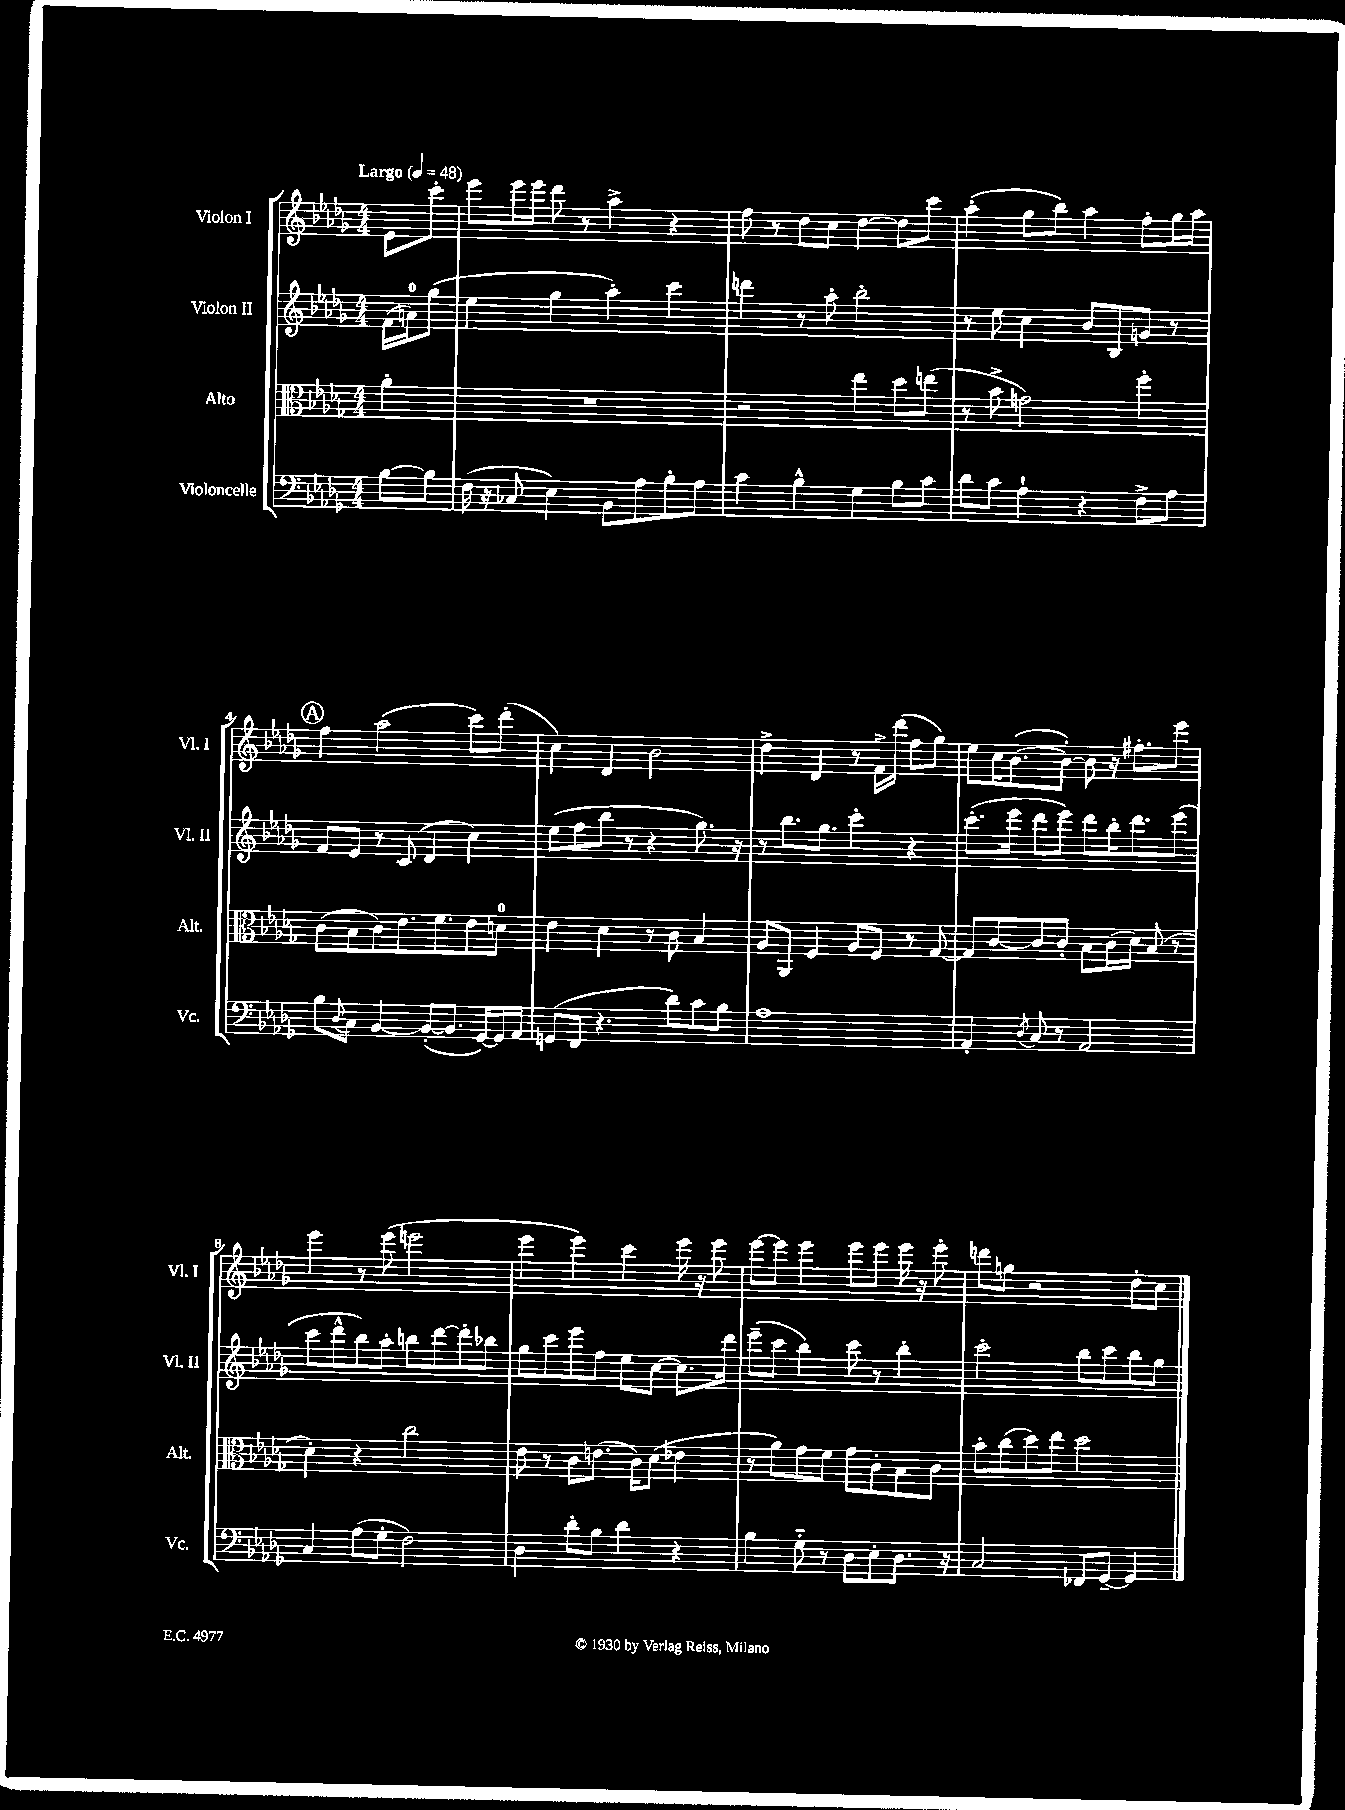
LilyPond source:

<<
\new StaffGroup <<
\new Staff = "s0" \with { instrumentName = "Violon I" shortInstrumentName = "Vl. I" } {
    \clef treble \key des \major \numericTimeSignature \time 4/4 \partial 4 \tempo "Largo" 4 = 48
    ees'8 c'''8-. |
    ees'''8 ees'''16 ees'''16 des'''8 r8 aes''4-> r4 |
    f''8 r8 des''8 c''8 des''4~ des''8 c'''8 |
    aes''4-.( ges''8 bes''8) aes''4 f''8-. ges''16 aes''16 |
    \mark \markup { \circle "A" } f''4 aes''2( c'''8) des'''8-.( |
    c''4) des'4 bes'2 |
    des''4-> des'4 r8 f'16-> des'''16( f''8 ges''8) |
    ees''8 c''16 bes'8.~( bes'8~-.) bes'8 r16 fis''8.-. ees'''8 |
    ees'''4 r8 ees'''8( e'''2 |
    ees'''4 ees'''4) c'''4 ees'''16 r16 ees'''8 |
    ees'''8~ ees'''8 ees'''4 ees'''8 ees'''8 ees'''16 r16 ees'''8-. |
    d'''8 g''8 r2 des''8-. c''8 \bar "|." |
}
\new Staff = "s1" \with { instrumentName = "Violon II" shortInstrumentName = "Vl. II" } {
    \clef treble \key des \major \numericTimeSignature \time 4/4 \partial 4
    f'16( a'16-0) ges''8( |
    ees''4 ges''4 aes''4-.) c'''4 |
    d'''4 r8 aes''8-. bes''2-. |
    r8 ees''8 c''4 bes'8 bes8 g'8 r8 |
    \mark \markup { \circle "A" } f'8 ees'8 r8 c'8( des'4 c''4) |
    ees''8( f''8 bes''8 r8 r4 ges''8.) r16 |
    r8 bes''8. ges''8. c'''4-. r4 |
    c'''8.-.( ees'''16 des'''8 ees'''8) des'''8 bes''16-. des'''8. ees'''8( |
    c'''8 des'''8-^ bes''8) aes''8-. b''8 des'''8~ des'''8-. bes''8 |
    ges''8 c'''8 ees'''8 f''8 ees''8 c''8~ c''8. des'''16 |
    ees'''8--( c'''8 bes''4) c'''8 r8 bes''4-. |
    c'''2-. bes''8 c'''8 bes''8 ges''8 \bar "|." |
}
\new Staff = "s2" \with { instrumentName = "Alto" shortInstrumentName = "Alt." } {
    \clef alto \key des \major \numericTimeSignature \time 4/4 \partial 4
    aes'4-. |
    R1 |
    r2 ees''4 des''8 e''8( |
    r8 bes'8-> g'2) f''4-. |
    \mark \markup { \circle "A" } c'8( bes8 c'8) ees'8. f'8. ees'8 d'8-0 |
    ees'4 des'4 r8 c'8 bes4 |
    aes8 aes,8 f4 aes8 f8 r8 ges8~ |
    ges8 c'8~ c'8 c'8-. bes8 c'16( des'16) bes8( r8 |
    des'4-.) r4 c''2 |
    ees'8 r8 c'8 e'8.( c'16) des'8( ees'4 |
    r8 aes'8) ges'8 f'8 ges'8 c'8-. bes8 c'8 |
    bes'8-. c''8( des''8) ees''8 des''2 \bar "|." |
}
\new Staff = "s3" \with { instrumentName = "Violoncelle" shortInstrumentName = "Vc." } {
    \clef bass \key des \major \numericTimeSignature \time 4/4 \partial 4
    bes8~ bes8 |
    f16( r16 ces8 ees4) bes,8 aes8 bes8-. aes8 |
    c'4 bes4-^ ges4 bes8 c'8 |
    des'8 c'8 aes4-! r4 f8-> aes8 |
    \mark \markup { \circle "A" } bes8 \appoggiatura { des8 } c8 bes,4~ bes,8~-.( bes,8. ges,16~) ges,16 aes,16 |
    g,8( f,8 r4. des'8) c'8 bes8 |
    aes1 |
    aes,4-. \acciaccatura { des8 } c8 r8 aes,2 |
    c4 aes8( ges8-. f2) |
    des4 des'8-. bes8 des'4 r4 |
    bes4 ges8-_ r8 des8 ees8-. des8. r16 |
    c2 fes,8 ges,8~-- ges,4 \bar "|." |
}
>>
>>
